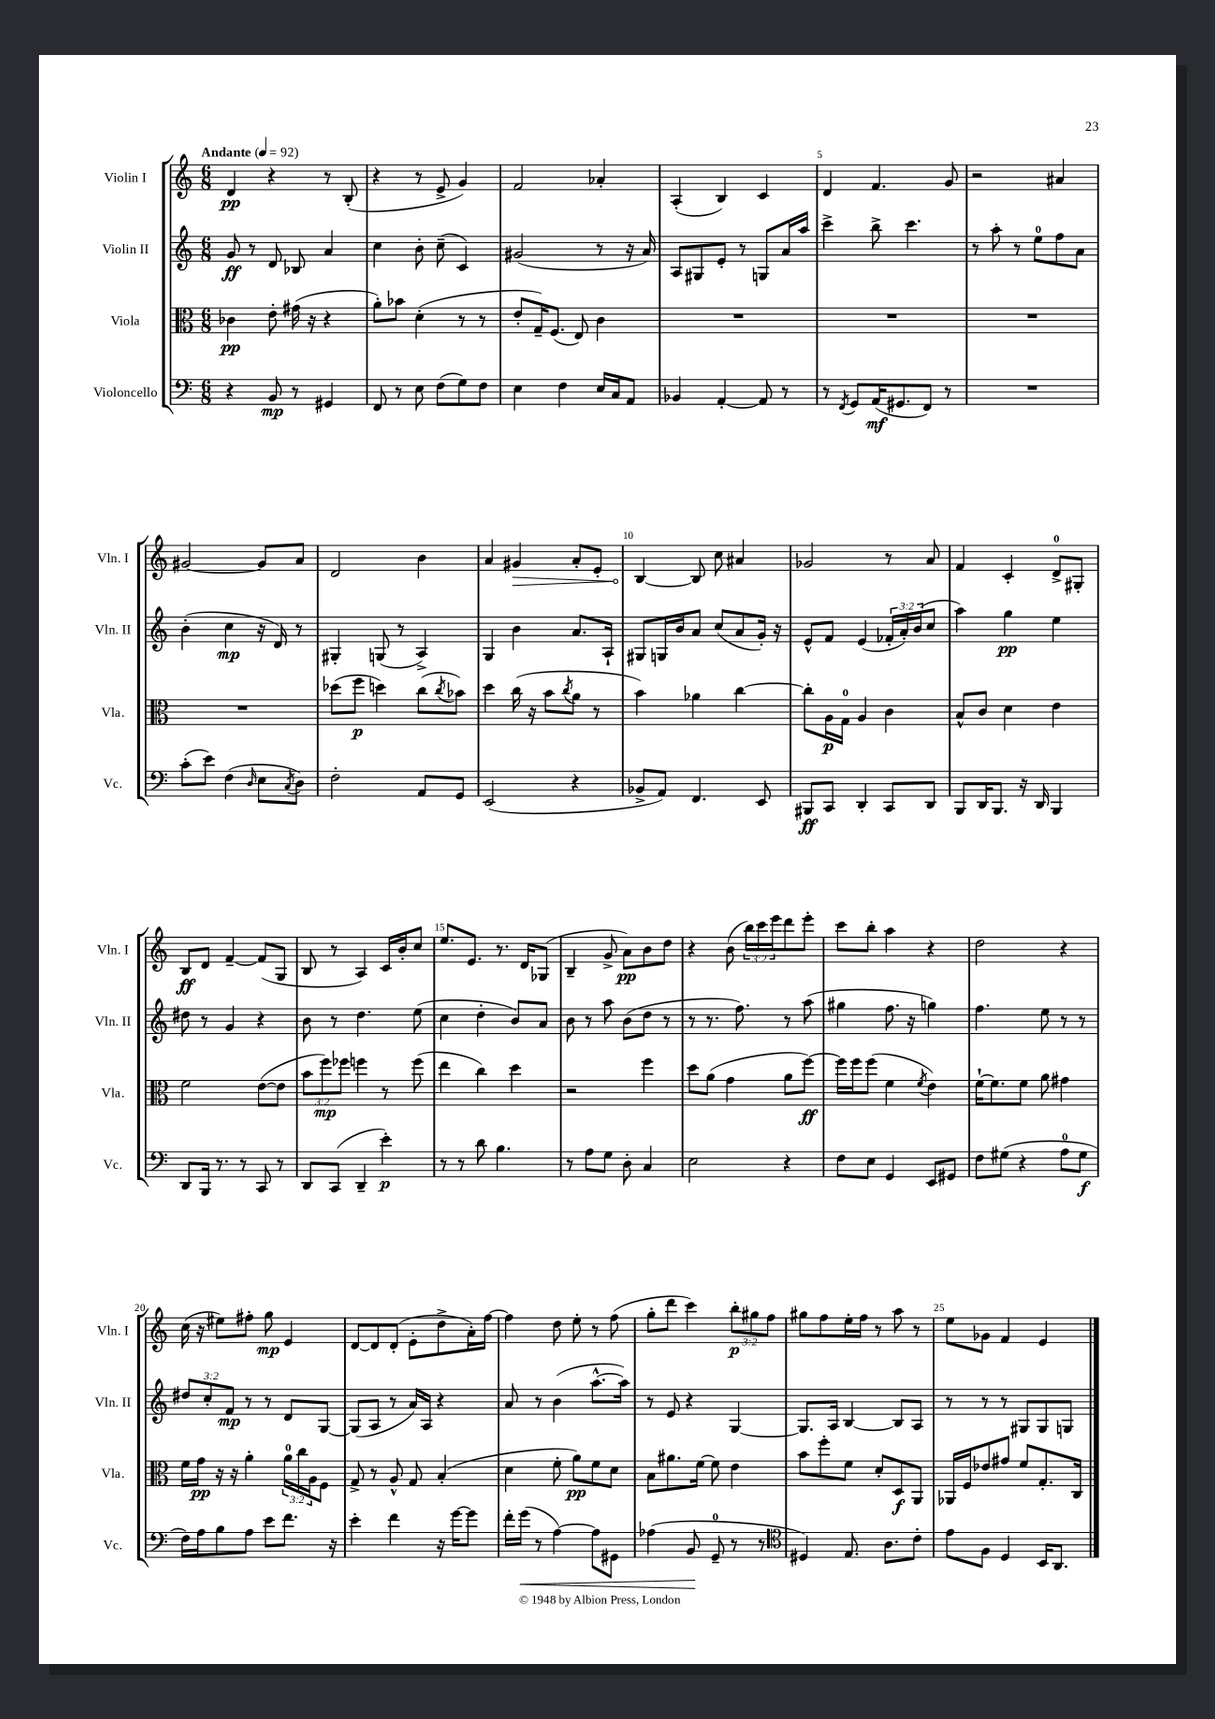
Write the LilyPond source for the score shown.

<<
\new StaffGroup <<
\new Staff = "s0" \with { instrumentName = "Violin I" shortInstrumentName = "Vln. I" } {
    \clef treble \key c \major \numericTimeSignature \time 6/8 \override Staff.TupletNumber.text = #tuplet-number::calc-fraction-text \tempo "Andante" 4 = 92
    d'4\pp r4 r8 b8-.( |
    r4 r8 e'8-> g'4) |
    f'2 aes'4-. |
    a4-.( b4) c'4 |
    d'4 f'4. g'8 |
    r2 ais'4 |
    gis'2~ gis'8 a'8 |
    d'2 b'4 |
    a'4 \once \override Hairpin.circled-tip = ##t gis'4\> a'8-. e'8-. |
    b4~\! b8 c''8 ais'4 |
    ges'2 r8 a'8 |
    f'4 c'4-. d'8-0-> gis8-. |
    b8\ff d'8 f'4~-- f'8( g8 |
    b8 r8 a4) c'16 b'16-. c''8 |
    e''8. e'8. r8. d'16 ges8( |
    b4-- g'8-> a'8\pp) b'8 d''8 |
    r4 b'8( \tuplet 3/2 { b''16) c'''16 e'''16 } d'''8 e'''8-. |
    c'''8 b''8-. a''4 r4 |
    d''2 r4 |
    c''16( r16 eis''8) fis''8-. g''8\mp e'4 |
    d'8~ d'8 d'8-.( e'8-. d''8-> a'16-.) f''16~ |
    f''4 d''8 e''8-. r8 f''8( |
    g''8-. d'''8 c'''4) \tuplet 3/2 { b''8-.\p gis''8 f''8 } |
    gis''8 f''8 e''16-. f''16 r8 a''8 r8 |
    e''8 ges'8 f'4 e'4 \bar "|." |
}
\new Staff = "s1" \with { instrumentName = "Violin II" shortInstrumentName = "Vln. II" } {
    \clef treble \key c \major \numericTimeSignature \time 6/8 \override Staff.TupletNumber.text = #tuplet-number::calc-fraction-text
    g'8\ff r8 d'8 bes8 a'4 |
    c''4 b'8-. c''8--( c'4) |
    gis'2( r8 r16 a'16) |
    a8 gis8 e'8-. r8 g8 a'16 a''16 |
    c'''4-> b''8-> c'''4. |
    r8 a''8-. r8 e''8-0 f''8 a'8 |
    b'4-.( c''4\mp r16 d'16) r8 |
    gis4-. g8( r8 a4->) |
    g4 b'4 a'8. a16-! |
    gis8 g16 b'16 a'8 c''8( a'8 g'16-.) r16 |
    e'8-^ f'8 e'4( \tuplet 3/2 { fes'16-. a'16-.) b'16( } c''8 |
    a''4) g''4\pp e''4 |
    dis''8 r8 g'4 r4 |
    b'8 r8 d''4. e''8( |
    c''4 d''4-. b'8) a'8 |
    b'8 r8 a''8 b'8( d''8 r8 |
    r8 r8. f''8.) r8 a''8( |
    gis''4 f''8. r16 g''4) |
    f''4. e''8 r8 r8 |
    \tuplet 3/2 { dis''8 c''8-. f'8\mp } r8 r8 d'8 g8~ |
    g8( a8 r8 a'16) a16 r4 |
    a'8 r8 b'4( a''8.~-^ a''16) |
    r8 e'8 r4 g4~ |
    g8. a16 b4~ b8 a8 |
    r8 r8 r8 gis8 gis8 g8 \bar "|." |
}
\new Staff = "s2" \with { instrumentName = "Viola" shortInstrumentName = "Vla." } {
    \clef alto \key c \major \numericTimeSignature \time 6/8 \override Staff.TupletNumber.text = #tuplet-number::calc-fraction-text
    ces'4\pp e'8-. gis'16( r16 r4 |
    a'8-.) bes'8 d'4-.( r8 r8 |
    e'8-. g16--) f8.( e8) c'4 |
    R2. |
    R2. |
    R2. |
    R2. |
    des''8( f''8\p d''4) c''8( \acciaccatura { c''8 } bes'8) |
    d''4 c''16( r16 b'8 \acciaccatura { c''8 } a'8 r8 |
    b'4) aes'4 c''4~ |
    c''8-. a16\p g16-0 a4 c'4 |
    b8-^ c'8 d'4 e'4 |
    f'2 e'8~( e'8 |
    \tuplet 3/2 { b'8 f''8\mp) fes''8 } f''4 r8 f''8( |
    e''4 c''4) d''4 |
    r2 f''4 |
    d''8 a'8( g'4 a'8 f''8~\ff) |
    f''16 f''16 f''8( f'4 \acciaccatura { f'8 } e'4) |
    f'16~-! f'8. f'8 a'8 gis'4 |
    f'16 g'16\pp r16 r16 a'4-. \tuplet 3/2 { a'16-0 c''16 a16 } f8 |
    g8-> r8 a8-^ g8 b4-.( |
    d'4 f'8-. a'8\pp) f'8 d'8 |
    b8 ais'8. f'16~ f'8 e'4 |
    b'8 f''8-. f'8 d'8-. d8\f a,8 |
    aes,16 f16 ees'8 gis'8 f'8 g8.-. c16 \bar "|." |
}
\new Staff = "s3" \with { instrumentName = "Violoncello" shortInstrumentName = "Vc." } {
    \clef bass \key c \major \numericTimeSignature \time 6/8
    r4 b,8\mp r8 gis,4 |
    f,8 r8 e8 f8( g8) f8 |
    e4 f4 e16 c16 a,8 |
    bes,4 a,4~-. a,8 r8 |
    r8 \acciaccatura { f,8 } g,8 a,16\mf( gis,8. f,8) r8 |
    R2. |
    c'8-.( e'8) f4( \grace { d16 } e8 \acciaccatura { c8 } d8) |
    f2-. a,8 g,8 |
    e,2( r4 |
    bes,8-> a,8) f,4. e,8 |
    bis,,8\ff c,8 d,4-. c,8 d,8 |
    b,,8 d,16 b,,8. r16 d,16 b,,4 |
    d,8 b,,16 r8. r8 c,8 r8 |
    d,8 c,8( d,4-- e'4-.\p) |
    r8 r8 d'8 b4. |
    r8 a8 g8 d8-. c4 |
    e2 r4 |
    f8 e8 g,4 e,8 gis,8 |
    f8 gis8( r4 a8-0 gis8\f |
    f16) a16 b8 a8 e'8 f'8. r16 |
    e'4-. f'4 r16 g'16~ g'8 |
    f'16-. g'16\<( r8 a4~) a8 gis,8 |
    aes4( b,8\! g,8-0-- r8 r8 |
    \clef tenor dis4) e8. a8. c'8-. |
    e'8 f8 d4 b,16 a,8. \bar "|." |
}
>>
>>
\layout { \context { \Score \override BarNumber.break-visibility = ##(#f #t #t) barNumberVisibility = #(every-nth-bar-number-visible 5) } }
